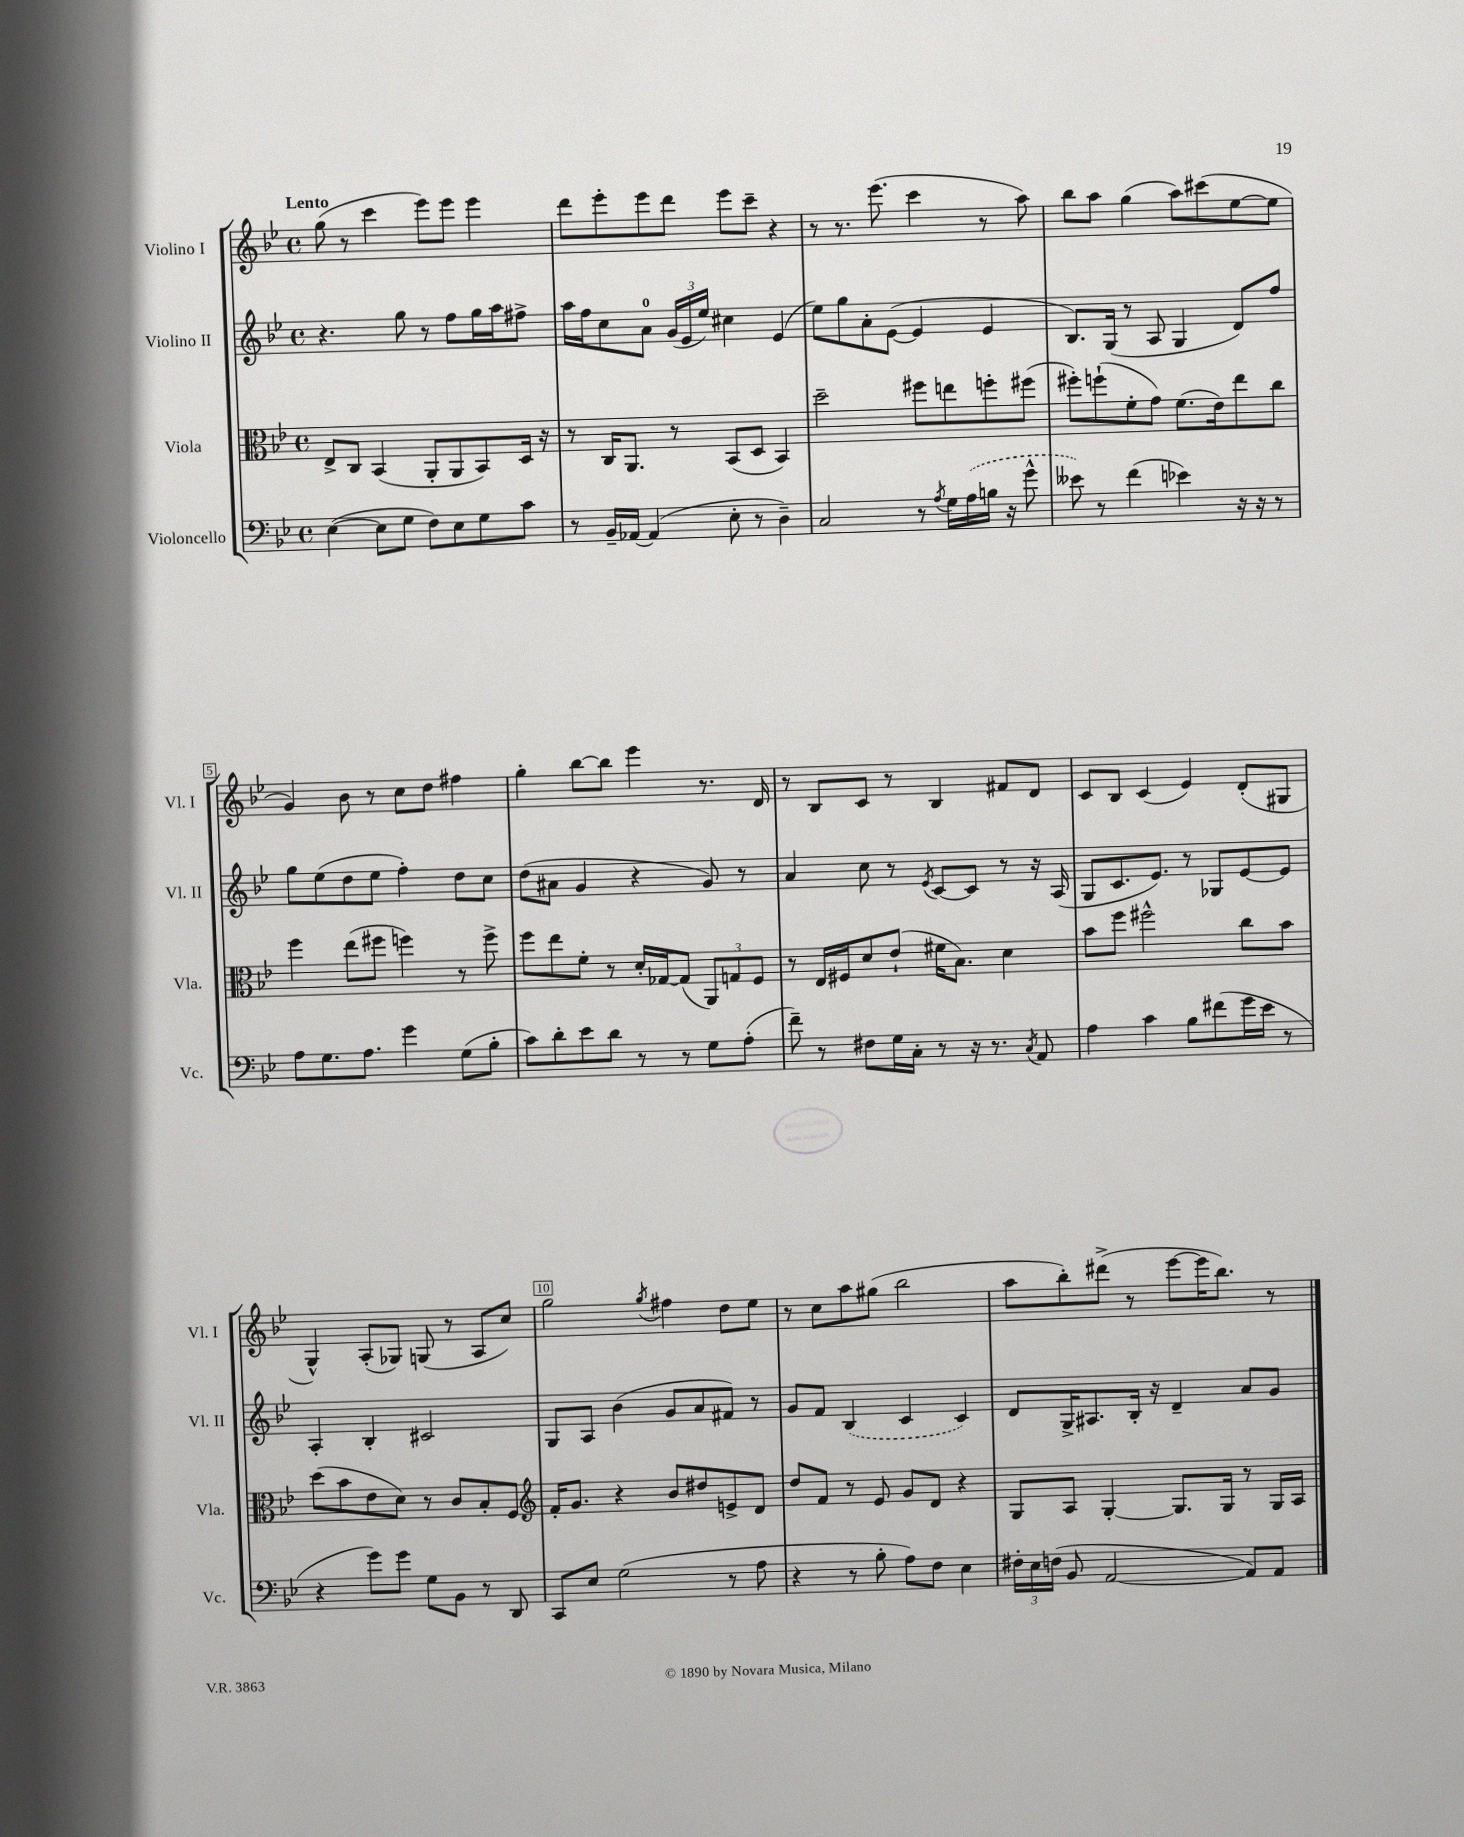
<<
\new StaffGroup <<
\new Staff = "s0" \with { instrumentName = "Violino I" shortInstrumentName = "Vl. I" } {
    \clef treble \key bes \major \defaultTimeSignature \time 4/4 \tempo "Lento"
    \autoBeamOff g''8( r8 c'''4 ees'''8[) ees'''8] ees'''4 |
    d'''8[ ees'''8-. ees'''8 d'''8] ees'''8[ c'''8]-- r4 |
    r8 r8. ees'''8.( c'''4 r8 a''8) |
    bes''8[ a''8] g''4( a''8[) cis'''8( ees''8~ ees''8] |
    g'4) bes'8 r8 c''8[ d''8] fis''4 |
    g''4-. bes''8[~ bes''8] ees'''4 r8. d'16 |
    r8 bes8[ c'8] r8 bes4 fis'8[ d'8] |
    c'8[ bes8] c'4( ees'4) d'8[-.( gis8] |
    g4-^) a8[-.( ges8]) g8( r8 a8[ c''8]) |
    g''2 \acciaccatura { g''8 } fis''4 d''8[ ees''8] |
    r8 c''8[ a''8 gis''8]( bes''2 |
    a''8[ bes''8-.) dis'''8]->( r8 ees'''8[~ ees'''16 bes''8.]) r8 \bar "|." |
}
\new Staff = "s1" \with { instrumentName = "Violino II" shortInstrumentName = "Vl. II" } {
    \clef treble \key bes \major \defaultTimeSignature \time 4/4
    \autoBeamOff r4. g''8 r8 f''8[ g''16 a''16 fis''8]-> |
    a''16[ f''16 c''8 a'8]-0 \tuplet 3/2 { g'16[( ees'16 ees''16]) } cis''4 ees'4( |
    ees''8[) g''8 a'8-. ees'8]~( ees'4 ees'4 |
    bes8.[) g16]( r8 a8 g4 d'8[) f''8] |
    g''8[ ees''8( d''8 ees''8] f''4-.) d''8[ c''8] |
    d''8[( ais'8] g'4 r4 g'8) r8 |
    a'4 c''8 r8 \acciaccatura { ees'8 } c'8[~ c'8] r8 r16 a16( |
    g8[ c'8. ees'8.]) r8 ges8[ ees'8~ ees'8] |
    a4-. bes4-. cis'2 |
    g8[ a8] bes'4( g'8[ a'8 fis'8]) r8 |
    g'8[ f'8] \once \slurDashed bes4( c'4 c'4) |
    d'8[ g16-> ais8. bes16]-. r16 d'4-- a'8[ g'8] \bar "|." |
}
\new Staff = "s2" \with { instrumentName = "Viola" shortInstrumentName = "Vla." } {
    \clef alto \key bes \major \defaultTimeSignature \time 4/4
    \autoBeamOff ees8[-> c8] bes,4( a,8[-. a,8 bes,8) d16] r16 |
    r8 c16[ a,8.] r8 bes,8[( d8] bes,4) |
    d''2-- fis''8[ e''8 f''8-. fis''8]( |
    fis''8[-.) f''8-!( f'8-. g'8]) f'8.[( ees'16) ees''8 c''8] |
    f''4 ees''8[( fis''8] f''4) r8 f''8-> |
    f''8[ ees''8 f'8]-. r8 d'16[-. ges16~ ges8]( \tuplet 3/2 { a,8[) g8 f8] } |
    r8 ees16[ fis16 d'8 ees'8]-!( fis'16[ bes8.]) d'4 |
    bes'8[ f''8] fis''2-^ c''8[ bes'8] |
    d''8[( bes'8 ees'8 d'8]) r8 c'8[ bes8-. f8] |
    \clef treble f'16[-. g'8.] r4 bes'8[ dis''8 e'8-> d'8] |
    d''8[ f'8] r8 ees'8 g'8[ d'8] r4 |
    g8[ a8] g4~-. g8.[ g16] r8 g16[ a16] \bar "|." |
}
\new Staff = "s3" \with { instrumentName = "Violoncello" shortInstrumentName = "Vc." } {
    \clef bass \key bes \major \defaultTimeSignature \time 4/4
    \autoBeamOff ees4~( ees8[ g8] f8[) ees8 g8 c'8] |
    r8 bes,16[-- aes,16]~ aes,4( ees8-. r8 d4--) |
    c2 r8 \acciaccatura { a8 } g16[ \once \slurDashed a16( b16] r16 g'8-^ |
    eeses'8) r8 f'4( ees'4) r16 r16 r8 |
    a8[ g8. a8.] g'4 g8[( bes8]-. |
    c'8[) d'8-. ees'8 d'8] r8 r8 g8[ a8]-.( |
    f'8--) r8 fis8[ g16 c16]-. r8 r16 r8. \acciaccatura { c8 } a,8 |
    a4 c'4 bes8[ fis'8( g'16 ees'16] r8 |
    r4 g'8[) g'8] g8[ bes,8] r8 d,8 |
    c,8[ ees8] g2( r8 a8 |
    r4 r8 bes8-. a8[) f8] ees4 |
    \tuplet 3/2 { fis16[-. ees16 f16]( } bes,8 a,2~ a,8[) a,8] \bar "|." |
}
>>
>>
\layout { \context { \Score \override BarNumber.break-visibility = ##(#f #t #t) barNumberVisibility = #(every-nth-bar-number-visible 5) \override BarNumber.stencil = #(make-stencil-boxer 0.1 0.3 ly:text-interface::print) } }
